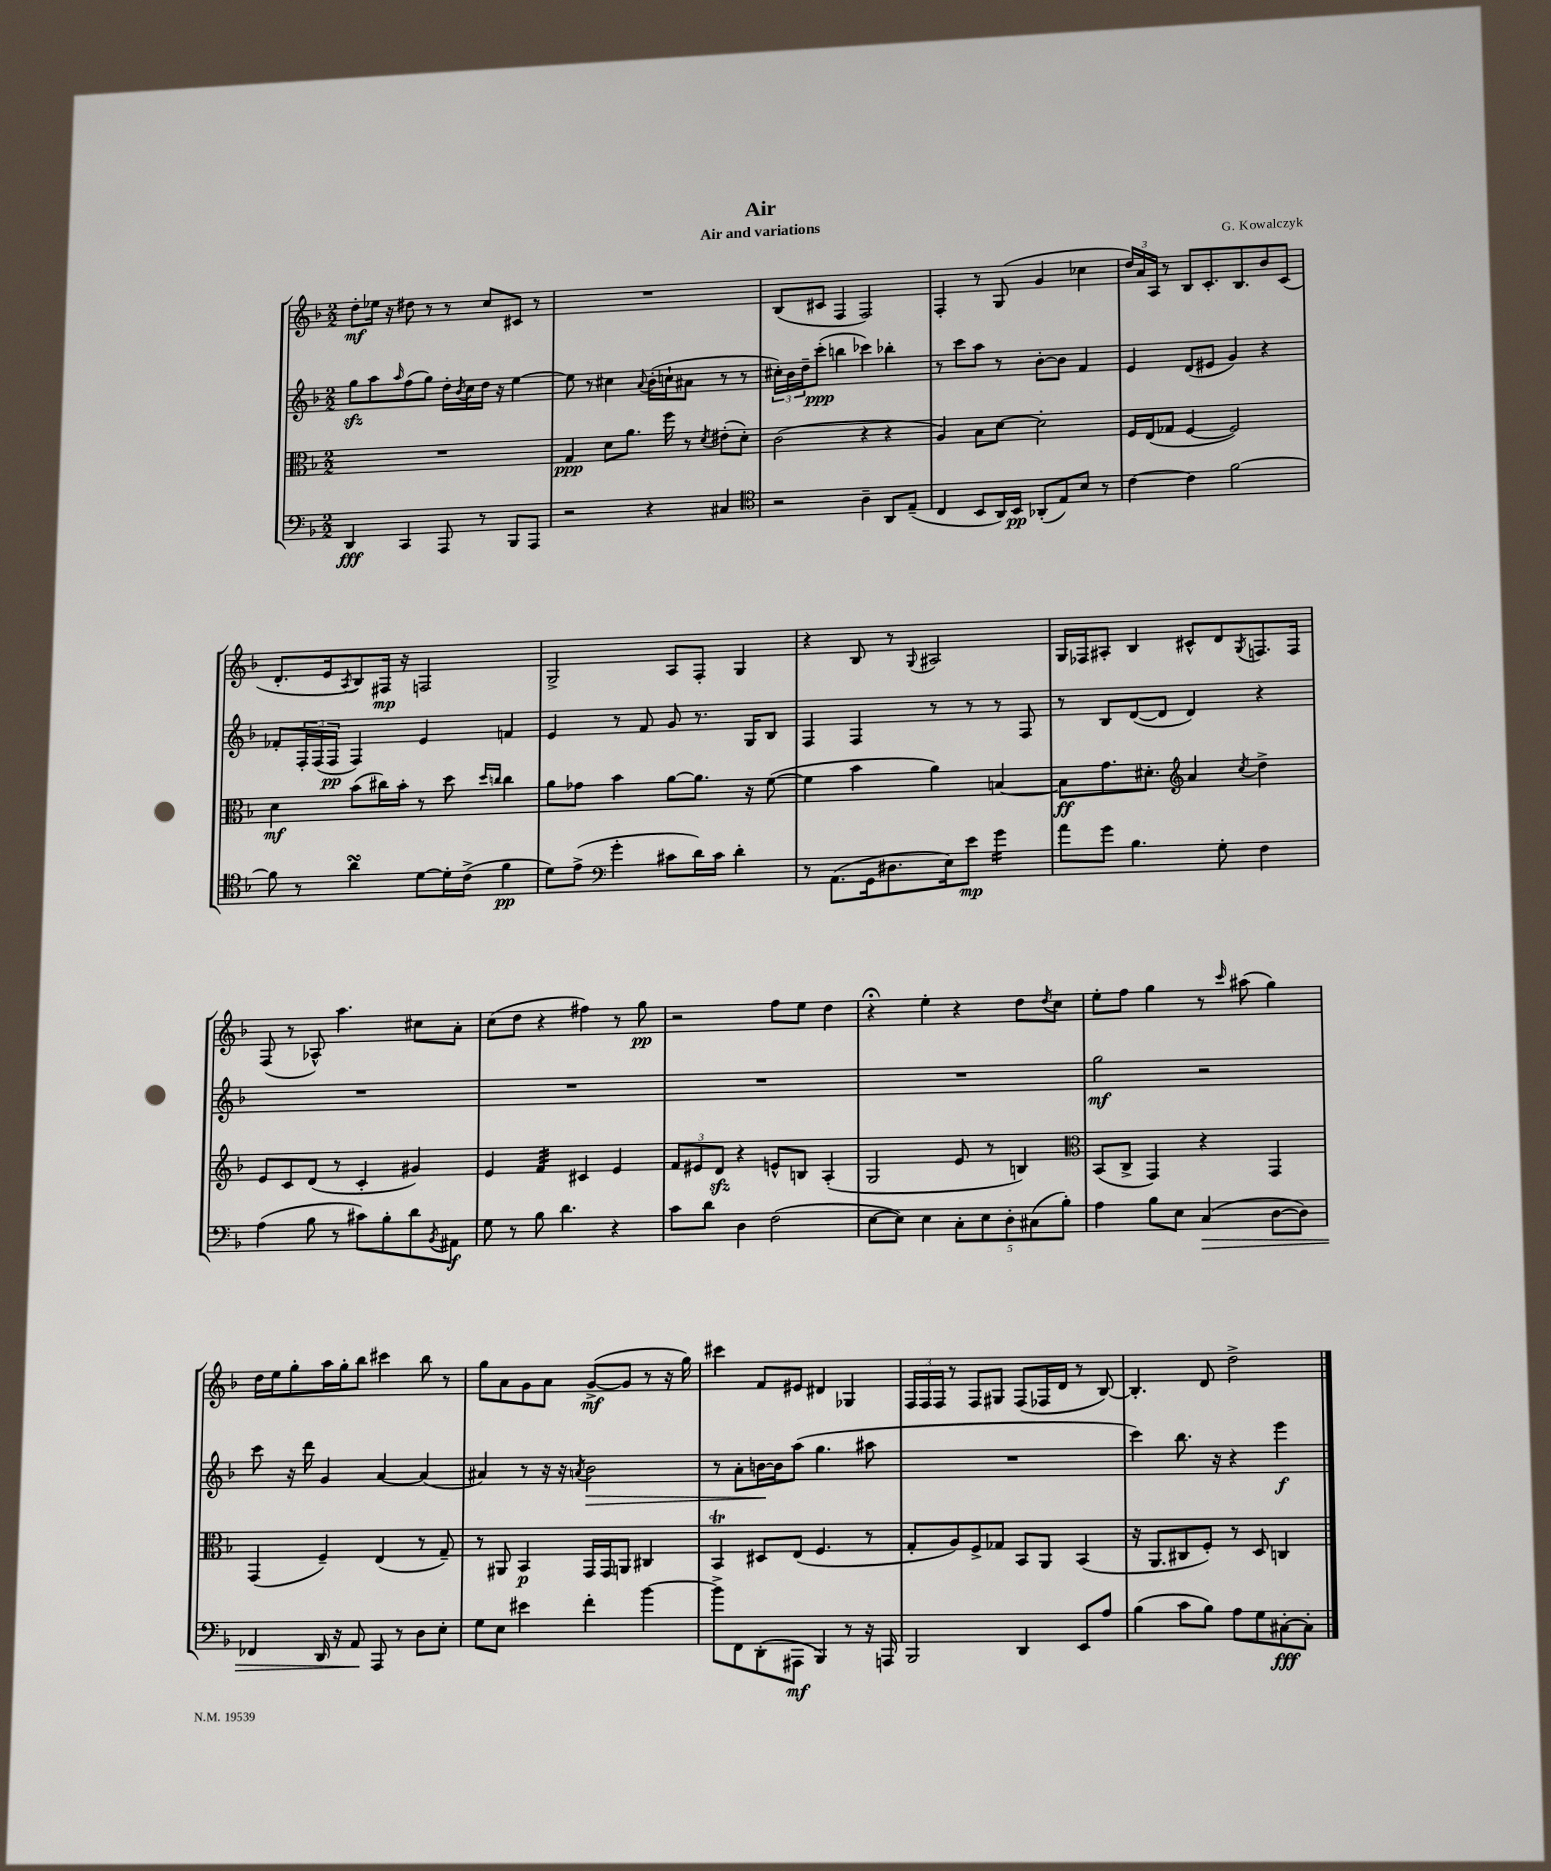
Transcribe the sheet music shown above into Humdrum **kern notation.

**kern	**kern	**kern	**kern
*staff4	*staff3	*staff2	*staff1
*clefF4	*clefC3	*clefG2	*clefG2
*k[b-]	*k[b-]	*k[b-]	*k[b-]
*M2/2	*M2/2	*M2/2	*M2/2
4DD	1r	8gg	8dd'
.	.	8aa	16ee-
.	.	.	16r
.	.	16qqaa	.
4CC	.	(8ff	8dd#
.	.	8gg)	8r
8AAA	.	16dd'	8r
.	.	8qb-	.
.	.	16cc	.
8r	.	16dd	8cc
.	.	16r	.
8BBB-	.	[4ee	8c#
8AAA	.	.	8r
=	=	=	=
2r	4G	8ee]	1r
.	.	8r	.
.	8d	4cc#	.
.	8.a	.	.
.	.	8qqa	.
4r	.	(16b-'	.
.	16ff	16cc`	.
.	8r	8a#	.
.	8qd	.	.
4C#	(8e#'	8r	.
.	8d')	8r	.
=	=	=	=
*clefC4	*	*	*
2r	(2c	24cc#')	(8B-
.	.	24b-	.
.	.	24dd~	.
.	.	(8ccc'	8c#
.	.	4bb	4F
4A~	4r	4ccc-)	2F)
8AA	4r	4bb-'	.
(8E~	.	.	.
=	=	=	=
4C	4A)	8r	4F'
.	.	8ccc	.
8BB-	8B-	8aa	8r
16AA)	[8d	8r	(8G
16BB-	.	.	.
(8AA-'	2d']	[8b-'	4g
8E)	.	8b-]	.
8B-	.	4f	4cc-
8r	.	.	.
=	=	=	=
[4c	16F	4e	24dd)
.	.	.	24a
.	(16E	.	.
.	.	.	24A
.	8G-	.	8r
4c]	[4F	(8d	8B-
.	.	8e#	8.c'
[2f	2F])	4g)	.
.	.	.	8.B-
.	.	4r	8b-
.	.	.	(8c
=	=	=	=
8f]	4d	8f-'	8.d'
8r	.	24F'	.
.	.	(24F	.
.	.	.	16e
.	.	24F	.
.	.	.	8qA
4a	(8b-	4F)	8B-)
.	16cc#)	.	16F#
.	16b-'	.	16r
[8d	8r	4e	2F
16d']	8dd	.	.
(16c^	.	.	.
.	16qqdd	.	.
.	16qqcc	.	.
4f	4cc	4f	.
=	=	=	=
8d)	8a	4e	2G^
(8e^	8g-	.	.
*clefF4	*	*	*
4g'	4b-	8r	.
.	.	8f	.
8c#	[8a	8g	8A
16d)	8.a]	8.r	8F'
16c#	.	.	.
4d'	.	.	4G
.	16r	16G	.
.	([8f	8B-	.
=	=	=	=
8r	4f]	4F	4r
(8.AA	.	.	.
.	4b-	4F	8B-
16GG	.	.	.
8.D#	.	.	8r
.	.	.	8qqG
.	4a)	8r	2A#
16E)	.	.	.
8e	.	8r	.
4g	[4B	8r	.
.	.	8F	.
=	=	=	=
8a	8B]	8r	16G
.	.	.	16F-
8g	8.g	8B-	8A#'
4.B-	.	([8d	4B-
.	8.d#'	.	.
.	.	8d]	.
*	*clefG2	*	*
.	4a	4d)	8c#^^
8G'	.	.	8d
.	8qcc	.	8qG
4F	4dd^	4r	8.F
.	.	.	16F
=	=	=	=
(4A	8e	1r	(8F
.	8c	.	8r
8B-	(8d	.	8A-^^)
8r	8r	.	4.aa
8c#)	4c'	.	.
8B-'	.	.	.
8d	4g#)	.	8cc#
8qBB-	.	.	.
8AA#	.	.	8a'
=	=	=	=
8G	4e	1r	(8cc
8r	.	.	8dd
8B-	4f	.	4r
4.d	.	.	.
.	4c#	.	4ff#)
4r	4e	.	8r
.	.	.	8gg
=	=	=	=
8c	12f	1r	2r
.	12e#	.	.
8d	.	.	.
.	12d	.	.
4D	4r	.	.
(2F	8e^^	.	8ff
.	8B	.	8ee
.	(4A'	.	4dd
=	=	=	=
[8E	2G	1r	4r;
8E])	.	.	.
4E	.	.	4ee'
10C'	8e	.	4r
10E	.	.	.
.	8r	.	.
10D'	.	.	.
.	4B)	.	8dd
(10C#	.	.	.
.	.	.	8qdd
.	.	.	8cc
10B-')	.	.	.
=	=	=	=
*	*clefC3	*	*
4A	(8BB-	2gg	8ee'
.	8C^	.	8ff
8B-	4GG)	.	4gg
8E	.	.	.
(4C	4r	2r	8r
.	.	.	16qqccc
.	.	.	(8aa#
[8D	4GG	.	4gg)
8D])	.	.	.
=	=	=	=
4FF-	(4GG	8ccc	16dd
.	.	.	16ee
.	.	16r	8gg'
.	.	16ddd	.
16DD	4F~)	4g	16aa
16r	.	.	16gg'
8AA	.	.	8bb-
8AAA	(4E	[4a	4ccc#
8r	.	.	.
8D	8r	(4a]	8bb-
8E'	8G~)	.	8r
=	=	=	=
8G	8r	4a#)	8gg
8E	8AA#	.	8a
4e#	4BB-	8r	8g
.	.	16r	8a
.	.	16r	.
.	.	8qa	.
4f'	16GG	2b-	([8g^
.	16GG	.	.
.	8AA	.	8g]
[4b-	4C#	.	8r
.	.	.	16r
.	.	.	16gg)
=	=	=	=
8b-^]	4BB-	8r	4ccc#
8FF	.	8a'	.
(8DD'	8D#	[16b	8f
.	.	16b]	.
8AAA#	(8E	(8aa	8e#
4BBB-)	4.F	4.gg	4d#
8r	.	.	4G-
16r	8r	8aa#	.
16AAA	.	.	.
=	=	=	=
2BBB-	8G'	1r	24F
.	.	.	24F
.	.	.	24F
.	8A)	.	8r
.	8F^	.	8F
.	8G-	.	8G#
4DD	8BB-	.	(8F
.	8AA	.	16F-
.	.	.	16d
8EE	(4BB-	.	8r
8A	.	.	[8B-)
=	=	=	=
(4B-	16r	4ccc)	4.B-']
.	8.AA	.	.
8c	8C#	8.bb-	.
8B-)	8F')	.	8d
.	.	16r	.
8A	8r	4r	2dd^
8G	8D	.	.
[8C#'	4C	4eee	.
8C#']	.	.	.
==	==	==	==
*-	*-	*-	*-
